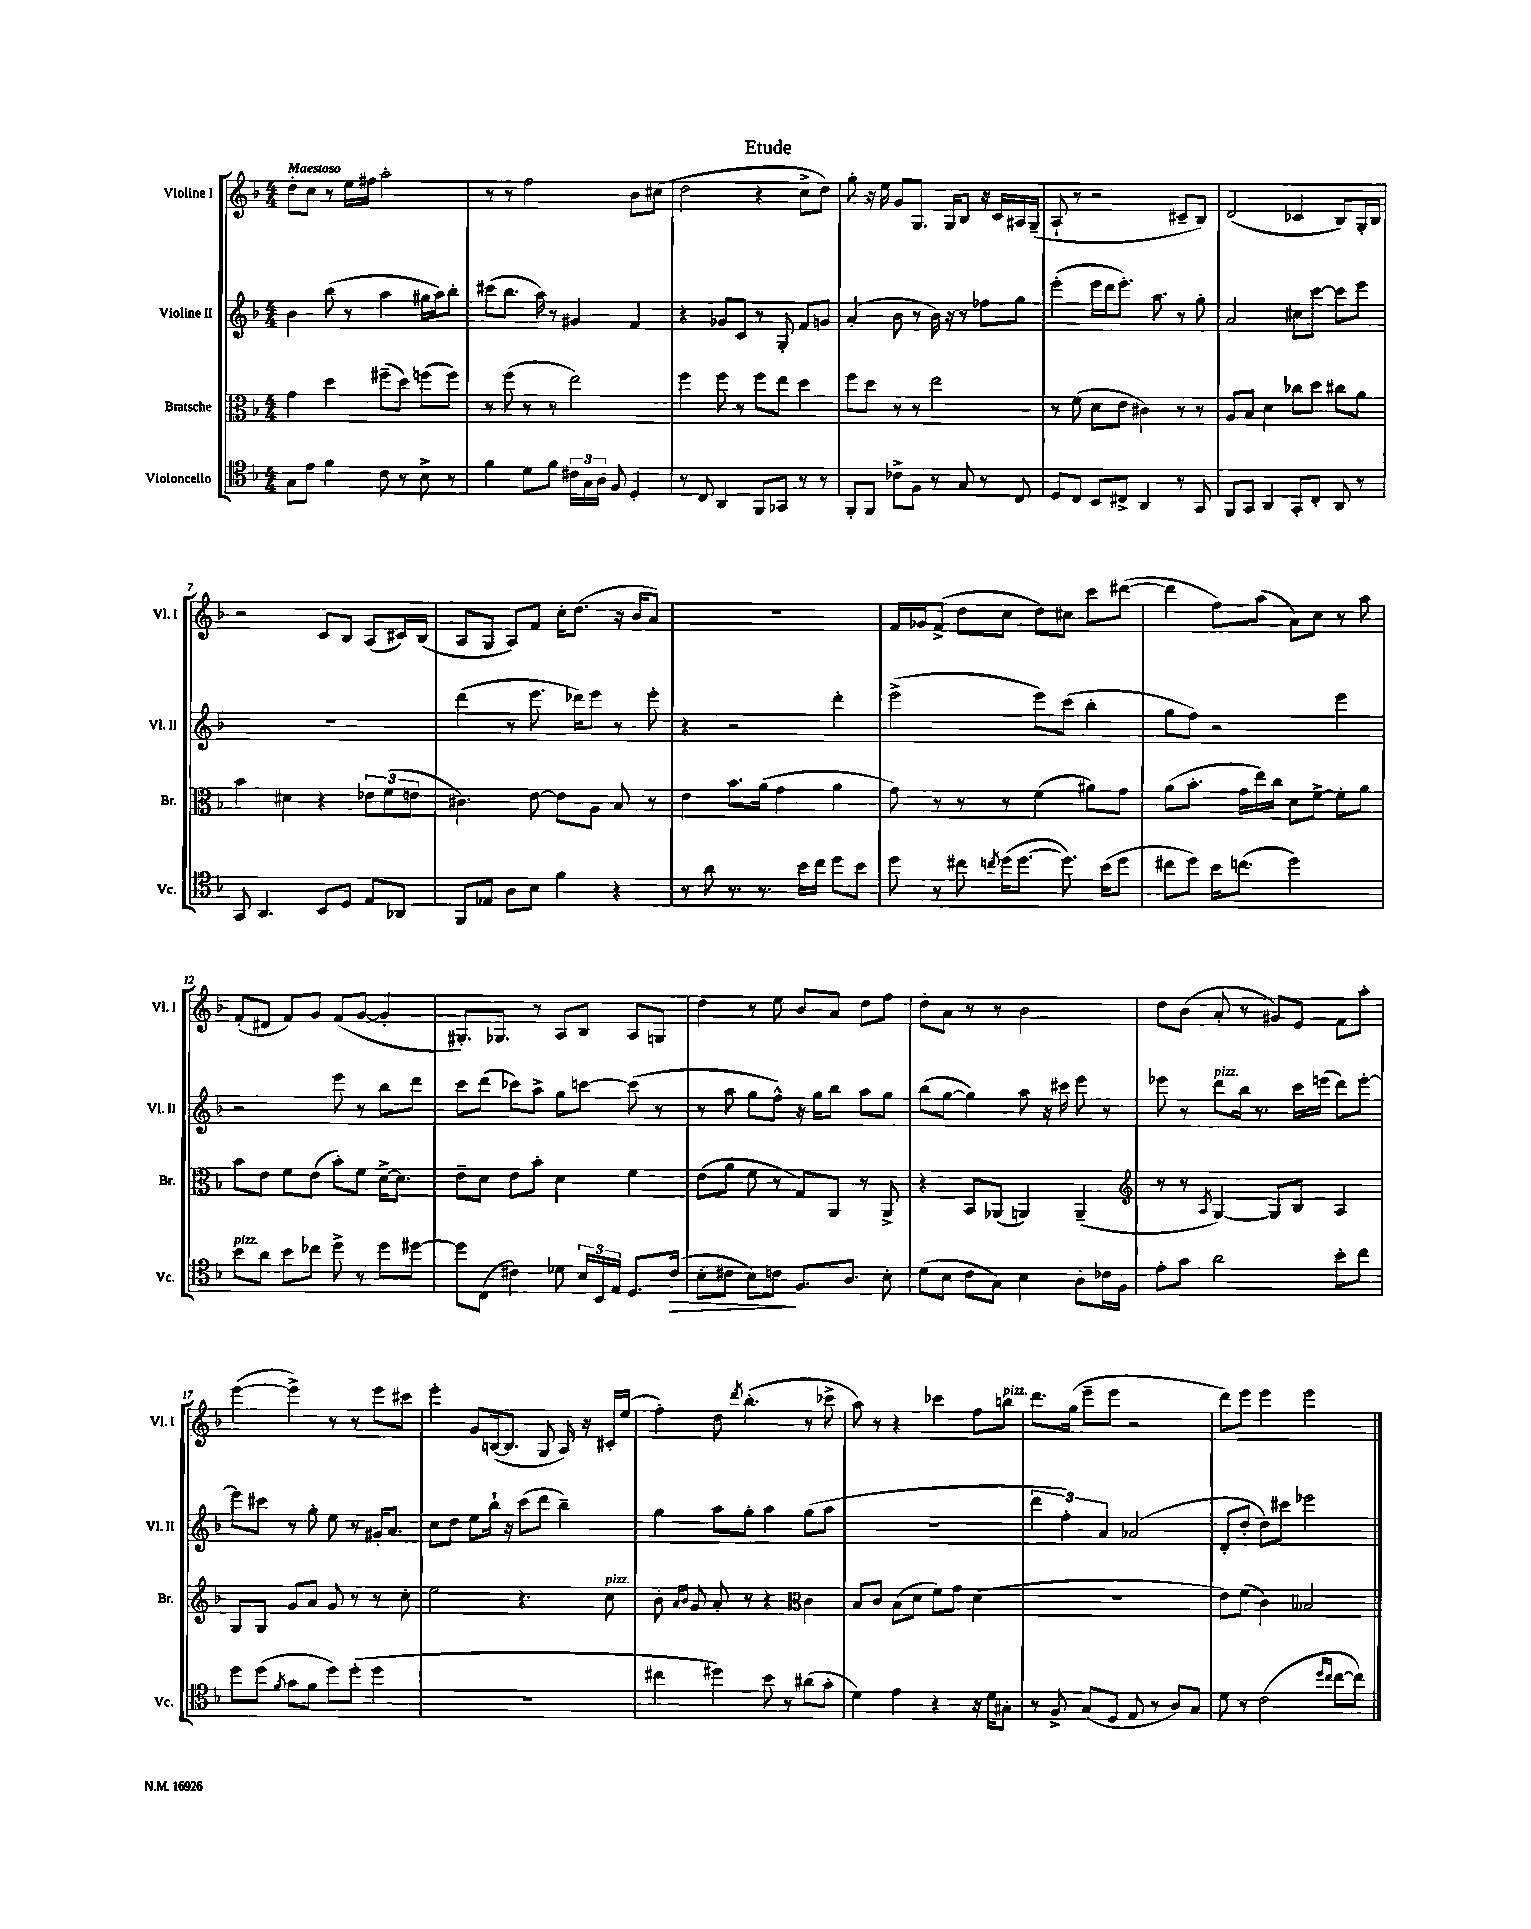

**kern	**kern	**kern	**kern
*staff4	*staff3	*staff2	*staff1
*clefC4	*clefC3	*clefG2	*clefG2
*k[b-]	*k[b-]	*k[b-]	*k[b-]
*M4/4	*M4/4	*M4/4	*M4/4
8G	4g	4b-	8dd'
8e	.	.	8cc
4f	4dd	(8bb-	8r
.	.	8r	16ee
.	.	.	16ff#
8c	(8ff#~	4aa	2aa'
8r	8dd)	.	.
8B-^	(8ff	16gg#	.
.	.	16aa)	.
8r	8ff)	8bb-'	.
=	=	=	=
4f	8r	(8ccc#	8r
.	(8ff	8.bb-	8r
8d	8r	.	2ff
.	.	16aa)	.
8f	8r	8r	.
24c#	2ee)	4g#	.
24G	.	.	.
24A	.	.	.
8F	.	.	.
4D'	.	4f	8b-
.	.	.	(8cc#
=	=	=	=
8r	4ff	4r	2dd
8C	.	.	.
4AA	8ff	8g-	.
.	8r	8c	.
8FF	8ff	8r	4r
8GG-	8ee	8G'	.
8r	4dd	8f	8cc^
8r	.	8g	8dd)
=	=	=	=
8FF'	8ff	(4a'	8gg'
8FF	8dd	.	16r
.	.	.	16ee
8c-^	8r	8b-	8g
8F	8r	8r	8.G
8r	2ee	16b-)	.
.	.	16r	16G
8G	.	8r	8B-
8r	.	8ff-	16r
.	.	.	16c
8C	.	8gg	16A#
.	.	.	(16G~
=	=	=	=
8D	8r	(4eee'	8A`
8C	(8f	.	8r
8BB-	8d	16eee	2r
.	.	16ddd	.
8C#^	8e	8.eee')	.
4AA	4c#)	.	.
.	.	8.aa	.
8r	8r	8r	8c#~
8GG	8r	8gg'	8B-)
=	=	=	=
8FF	8A	2a	(2d
8GG	8B-	.	.
4AA	4d	.	.
8GG'	8cc-	8cc#	4c-
8C'	8dd	[8ccc	.
8AA	8cc#	8ccc]	8B-)
8r	8a	8eee	16G'
.	.	.	16B-
=	=	=	=
8GG	4b-	1r	2r
4.AA	.	.	.
.	4d#	.	.
8BB-	4r	.	8c
8D	.	.	8B-
8E	12e-	.	(8A
.	(12f	.	.
8AA-	.	.	16c#)
.	12e	.	.
.	.	.	(16B-
=	=	=	=
8FF	4.c#)	(4ddd	8A
8E-	.	.	8G
8A	.	8r	8A)
8B-	[8e	8.eee	8f
4f	8e]	.	16cc'
.	.	16ddd-)	(8.dd
.	8A	8eee	.
4r	8B-	8r	16r
.	.	.	16b-
.	8r	8eee'	8a)
=	=	=	=
8r	4e	4r	1r
8a	.	.	.
8.r	8.b-	2r	.
8.r	(16a	.	.
.	4g	.	.
16b-	.	.	.
16cc	.	.	.
8dd	4a	4ddd'	.
8b-	.	.	.
=	=	=	=
8dd	8g)	(2eee^	16f
.	.	.	16g-
8r	8r	.	(8f^
8cc#	8r	.	8dd
8qcc	.	.	.
(16dd	8r	.	8cc
[8.dd	.	.	.
.	(4f	8eee)	8dd)
8.dd])	.	(8ccc	8cc#
.	8a#)	4bb-'	8ccc
(16b-	.	.	.
8dd	8g	.	([8ddd#
=	=	=	=
8cc#	(8a	8gg	4ddd#]
8dd)	8.b-'	8ff)	.
16b-	.	2r	8ff)
(8.cc	16g	.	.
.	16ee)	.	(8aa
.	16cc	.	.
2dd)	8d	.	8a)
.	[8f^	.	8cc
.	8f']	4eee	8r
.	8a	.	8aa
=	=	=	=
8b-	8b-	2r	(8f'
8a	8e	.	8d#
8b-	8f	.	8f)
8cc-	(8e	.	8g
8dd^	8b-')	8eee	(8f
8r	8f	8r	[8g
8dd	[16d^	8bb-	4g']
.	8.d]	.	.
[8dd#	.	8ddd	.
=	=	=	=
8dd#]	8e~	8ccc	8.G#')
(8C	8d	(8ddd	.
.	.	.	8.G-
4c#)	8e	8ccc-)	.
.	8b-'	8aa^	8r
8d-	4d	8gg	8A
24B-	.	[8ccc	8B-
24BB-	.	.	.
24E	.	.	.
8.D	4f	(8ccc]	8A
.	.	8r	8G
(16c#	.	.	.
=	=	=	=
8B-'	(8e	8r	4dd
8c#	8a	8aa	.
8B-)	8f	8gg	8r
8c	8r	8ff^^)	8ee
8.F	8G)	16r	8b-
.	.	16gg	.
.	8AA	8bb-	8a
8.A	.	.	.
.	8r	8aa	8dd
8B-'	8AA^	8gg	8ff
=	=	=	=
(8d	4r	(8bb-	8dd'
8B-	.	[8gg	8a
8c	8BB-	4gg])	8r
8G)	(8AA-	.	8r
4B-	4AA)	8aa	2b-
.	.	16r	.
.	.	16ccc#	.
8A'	(4AA~	8eee	.
16c-	.	8r	.
16F	.	.	.
=	=	=	=
*	*clefG2	*	*
8e'	8r	8eee-	8dd
8g	8r	8r	(8b-
.	8qA	.	.
2a	[4G)	8ddd	8a'
.	.	16bb-	8r
.	.	8.r	.
.	8G]	.	8g#)
.	8B-	16ccc	8e
.	.	(16eee	.
8b-'	4A	8ddd)	8f
8cc	.	[8eee'	8aa'
=	=	=	=
8dd	8G	8eee]	([4eee
(8dd	8G	8ccc#	.
8qf	.	.	.
8g	8g	8r	4eee^])
8f	8a	8gg'	.
8dd)	8g	8ee	8r
(8dd'	8r	8r	8r
4dd	8r	16g#'	8eee
.	.	8.a	.
.	8cc'	.	8ccc#
=	=	=	=
1r	2ee	8cc	4eee'
.	.	8dd	.
.	.	8ee	8g
.	.	16bb-`	([16B
.	.	16r	8.B]
.	4.r	(8ccc	.
.	.	8ddd	8G
.	.	4bb-~)	16A)
.	.	.	16r
.	8cc	.	16c#'
.	.	.	(16ee
=	=	=	=
4cc#	8b-'	4gg	4ff')
.	16qqa	.	.
.	16qqb-	.	.
.	8g	.	.
4dd#)	8a'	8aa	8dd
.	.	.	8qddd
.	8r	8gg'	(4.bb-'
8b-	4r	4aa	.
8r	.	.	.
*	*clefC3	*	*
(8a#	4c	(8gg	8r
8g'	.	8aa	8ccc-^
=	=	=	=
4d)	8B-	1r	8aa)
.	8c	.	8r
4e	(8B-	.	4r
.	8d	.	.
4r	8f)	.	4ccc-
.	8g	.	.
16r	(4d	.	8ff
16d	.	.	.
8G#'	.	.	8bb
=	=	=	=
8r	1r	6ddd	8.ddd
8F^	.	.	.
.	.	6ff')	.
.	.	.	(16gg
(8G	.	.	8eee~
.	.	6a	.
8D	.	.	8eee
8E	.	(2a-	2r
8r	.	.	.
8A)	.	.	.
8G	.	.	.
=	=	=	=
8d	8e)	8d'	8ddd)
8r	(8f	8dd'	8eee
(2c	4c)	8dd)	4eee
.	.	8ccc#	.
.	2B--	2eee-	2eee
16qqdd	.	.	.
16qqcc	.	.	.
[8cc	.	.	.
8cc])	.	.	.
==	==	==	==
*-	*-	*-	*-
